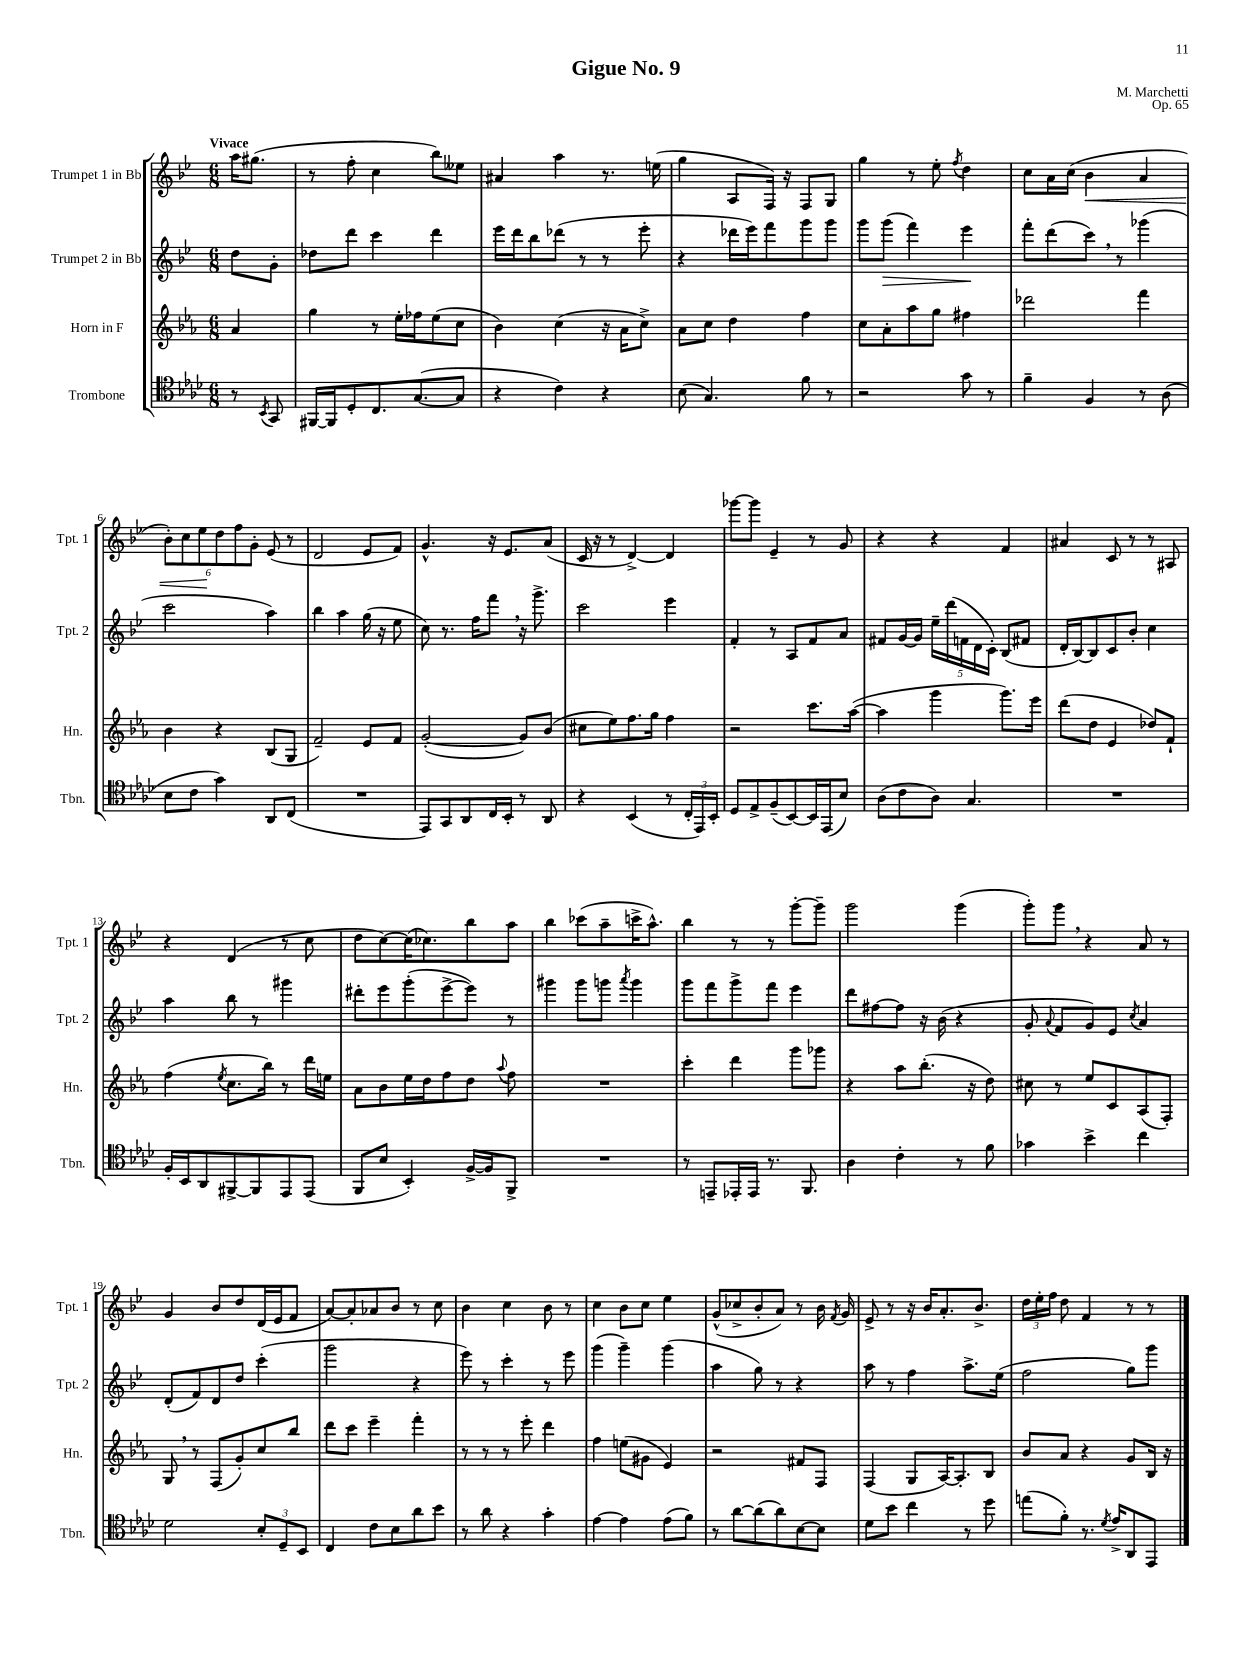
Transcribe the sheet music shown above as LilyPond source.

\header { title = "Gigue No. 9" composer = "M. Marchetti" opus = "Op. 65" }
<<
\new StaffGroup <<
\new Staff = "s0" \with { instrumentName = "Trumpet 1 in Bb" shortInstrumentName = "Tpt. 1" } {
    \clef treble \key bes \major \numericTimeSignature \time 6/8 \partial 4 \tempo "Vivace"
    \autoBeamOff a''16[ gis''8.]( |
    r8 f''8-. c''4 bes''8[) eeses''8] |
    ais'4 a''4 r8. e''16( |
    g''4 a8[ f16]) r16 f8[ g8] |
    g''4 r8 ees''8-. \acciaccatura { f''8 } d''4 |
    c''8[ a'16 c''16]( bes'4\< a'4 |
    \tuplet 6/4 { bes'8[-.) c''8 ees''8\! d''8 f''8 g'8]-. } ees'8( r8 |
    d'2 ees'8[ f'8]) |
    g'4.-^ r16 ees'8.[ a'8]( |
    c'16 r16 r8 d'4~->) d'4 |
    ges'''8[~ ges'''8] ees'4-- r8 g'8 |
    r4 r4 f'4 |
    ais'4 c'8 r8 r8 ais8 |
    r4 d'4( r8 c''8 |
    d''8[ c''8~) c''16( ces''8.) bes''8 a''8] |
    bes''4 ces'''8[( a''8-- c'''16-> a''8.]-^) |
    bes''4 r8 r8 g'''8[~-. g'''8]-- |
    g'''2 g'''4( |
    g'''8[-.) g'''8] \breathe r4 a'8 r8 |
    g'4 bes'8[ d''8 d'16( ees'16 f'8] |
    a'8[~) a'8-. aes'8 bes'8] r8 c''8 |
    bes'4 c''4 bes'8 r8 |
    c''4 bes'8[ c''8] ees''4 |
    g'8[-^( ces''8-> bes'8-. a'8]) r8 bes'16 \acciaccatura { f'8 } g'16 |
    ees'8-> r8 r16 bes'16[ a'8.-. bes'8.]-> |
    \tuplet 3/2 { d''16[ ees''16-. f''16] } d''8 f'4 r8 r8 \bar "|." |
}
\new Staff = "s1" \with { instrumentName = "Trumpet 2 in Bb" shortInstrumentName = "Tpt. 2" } {
    \clef treble \key bes \major \numericTimeSignature \time 6/8 \partial 4
    \autoBeamOff d''8[ g'8]-. |
    des''8[ d'''8] c'''4 d'''4 |
    ees'''16[ d'''16 bes''8 des'''8]( r8 r8 ees'''8-. |
    r4 des'''16[ ees'''16) f'''8 g'''8 g'''8] |
    g'''8[ g'''8]\>( f'''4) ees'''4\! |
    f'''8[-. d'''8( c'''8]) \breathe r8 ges'''4( |
    c'''2 a''4) |
    bes''4 a''4 g''16( r16 ees''8 |
    c''8) r8. f''16[ f'''8] \breathe r16 g'''8.-> |
    c'''2 ees'''4 |
    f'4-. r8 a8[ f'8 a'8] |
    fis'8[ g'16~ g'16] \tuplet 5/4 { ees''16[-- d'''16( f'16 d'16 c'16]-.) } bes8[( fis'8] |
    d'16[-. bes16~) bes8 c'8 bes'8]-. c''4 |
    a''4 bes''8 r8 gis'''4 |
    dis'''8[-. ees'''8 g'''8-.( ees'''8~-> ees'''8]) r8 |
    gis'''4 gis'''8[ g'''8] \acciaccatura { a'''8 } g'''4 |
    g'''8[ f'''8 g'''8-> f'''8] ees'''4 |
    d'''8[ fis''8~ fis''8] r16 bes'16( r4 |
    g'8-. \appoggiatura { a'8 } f'8[ g'8) ees'8] \acciaccatura { c''8 } a'4 |
    d'8[-.( f'8) d'8 d''8] c'''4-.( |
    g'''2 r4 |
    ees'''8) r8 c'''4-. r8 ees'''8 |
    g'''4( g'''4--) g'''4( |
    a''4 g''8) r8 r4 |
    a''8 r8 f''4 a''8.[-> ees''16]( |
    f''2 g''8[) g'''8] \bar "|." |
}
\new Staff = "s2" \with { instrumentName = "Horn in F" shortInstrumentName = "Hn." } {
    \clef treble \key ees \major \numericTimeSignature \time 6/8 \partial 4
    \autoBeamOff aes'4 |
    g''4 r8 ees''16[-. fes''16 ees''8( c''8] |
    bes'4) c''4( r16 aes'16[ c''8]->) |
    aes'8[ c''8] d''4 f''4 |
    c''8[ aes'8-. aes''8 g''8] fis''4 |
    des'''2 f'''4 |
    bes'4 r4 bes8[( g8] |
    f'2--) ees'8[ f'8] |
    g'2~-.( g'8[) bes'8]( |
    cis''8[ ees''8) f''8. g''16] f''4 |
    r2 c'''8.[ aes''16]~( |
    aes''4 g'''4 g'''8.[) ees'''16] |
    d'''8[( d''8] ees'4 des''8[) f'8]-! |
    f''4( \acciaccatura { ees''8 } c''8.[ bes''16]) r8 d'''16[ e''16] |
    aes'8[ bes'8 ees''16 d''16 f''8 d''8] \appoggiatura { aes''8 } f''8 |
    R2. |
    c'''4-. d'''4 g'''8[ ges'''8] |
    r4 aes''8[ bes''8.]-.( r16 d''8) |
    cis''8 r8 ees''8[ c'8 aes8( f8]-.) |
    g8 \breathe r8 f8[( g'8-.) c''8 bes''8] |
    d'''8[ c'''8] ees'''4-- f'''4-. |
    r8 r8 r8 ees'''8-. d'''4 |
    f''4 e''8[( gis'8] ees'4) |
    r2 fis'8[ f8] |
    f4( g8[ aes16~) aes8.-. bes8] |
    bes'8[ aes'8] r4 g'8[ bes16] r16 \bar "|." |
}
\new Staff = "s3" \with { instrumentName = "Trombone" shortInstrumentName = "Tbn." } {
    \clef tenor \key aes \major \numericTimeSignature \time 6/8 \partial 4
    \autoBeamOff r8 \acciaccatura { bes,8 } g,8 |
    fis,16[~ fis,16 des8-. c8. g8.~( g8] |
    r4 c'4) r4 |
    bes8( g4.) f'8 r8 |
    r2 g'8 r8 |
    f'4-- f4 r8 aes8( |
    bes8[ c'8] g'4) aes,8[ c8]( |
    R2. |
    ees,8[) g,8 aes,8 c16 bes,16]-. r8 aes,8 |
    r4 bes,4( r8 \tuplet 3/2 { c16[-. ees,16) bes,16]-. } |
    des8[ ees8-> f8--( bes,8~) bes,16 ees,16( bes8]) |
    aes8[( c'8 aes8]) g4. |
    R2. |
    f16[-. bes,16 aes,8 fis,8~-> fis,8 ees,8 ees,8]( |
    f,8[ bes8] bes,4-.) f16[~-> f16 f,8]-> |
    R2. |
    r8 e,8[-- ees,16-. ees,16] r8. f,8. |
    aes4 c'4-. r8 f'8 |
    ges'4 bes'4-> c''4 |
    des'2 \tuplet 3/2 { bes8[-. des8-- bes,8] } |
    c4 c'8[ bes8 aes'8 bes'8] |
    r8 aes'8 r4 g'4-. |
    ees'4~ ees'4 ees'8[( f'8]) |
    r8 aes'8[~ aes'8( aes'8) bes8~ bes8] |
    des'8[ bes'8] c''4 r8 des''8 |
    e''8[( f'8]-.) r8. \acciaccatura { des'8 } ees'16[-> aes,8 ees,8] \bar "|." |
}
>>
>>
